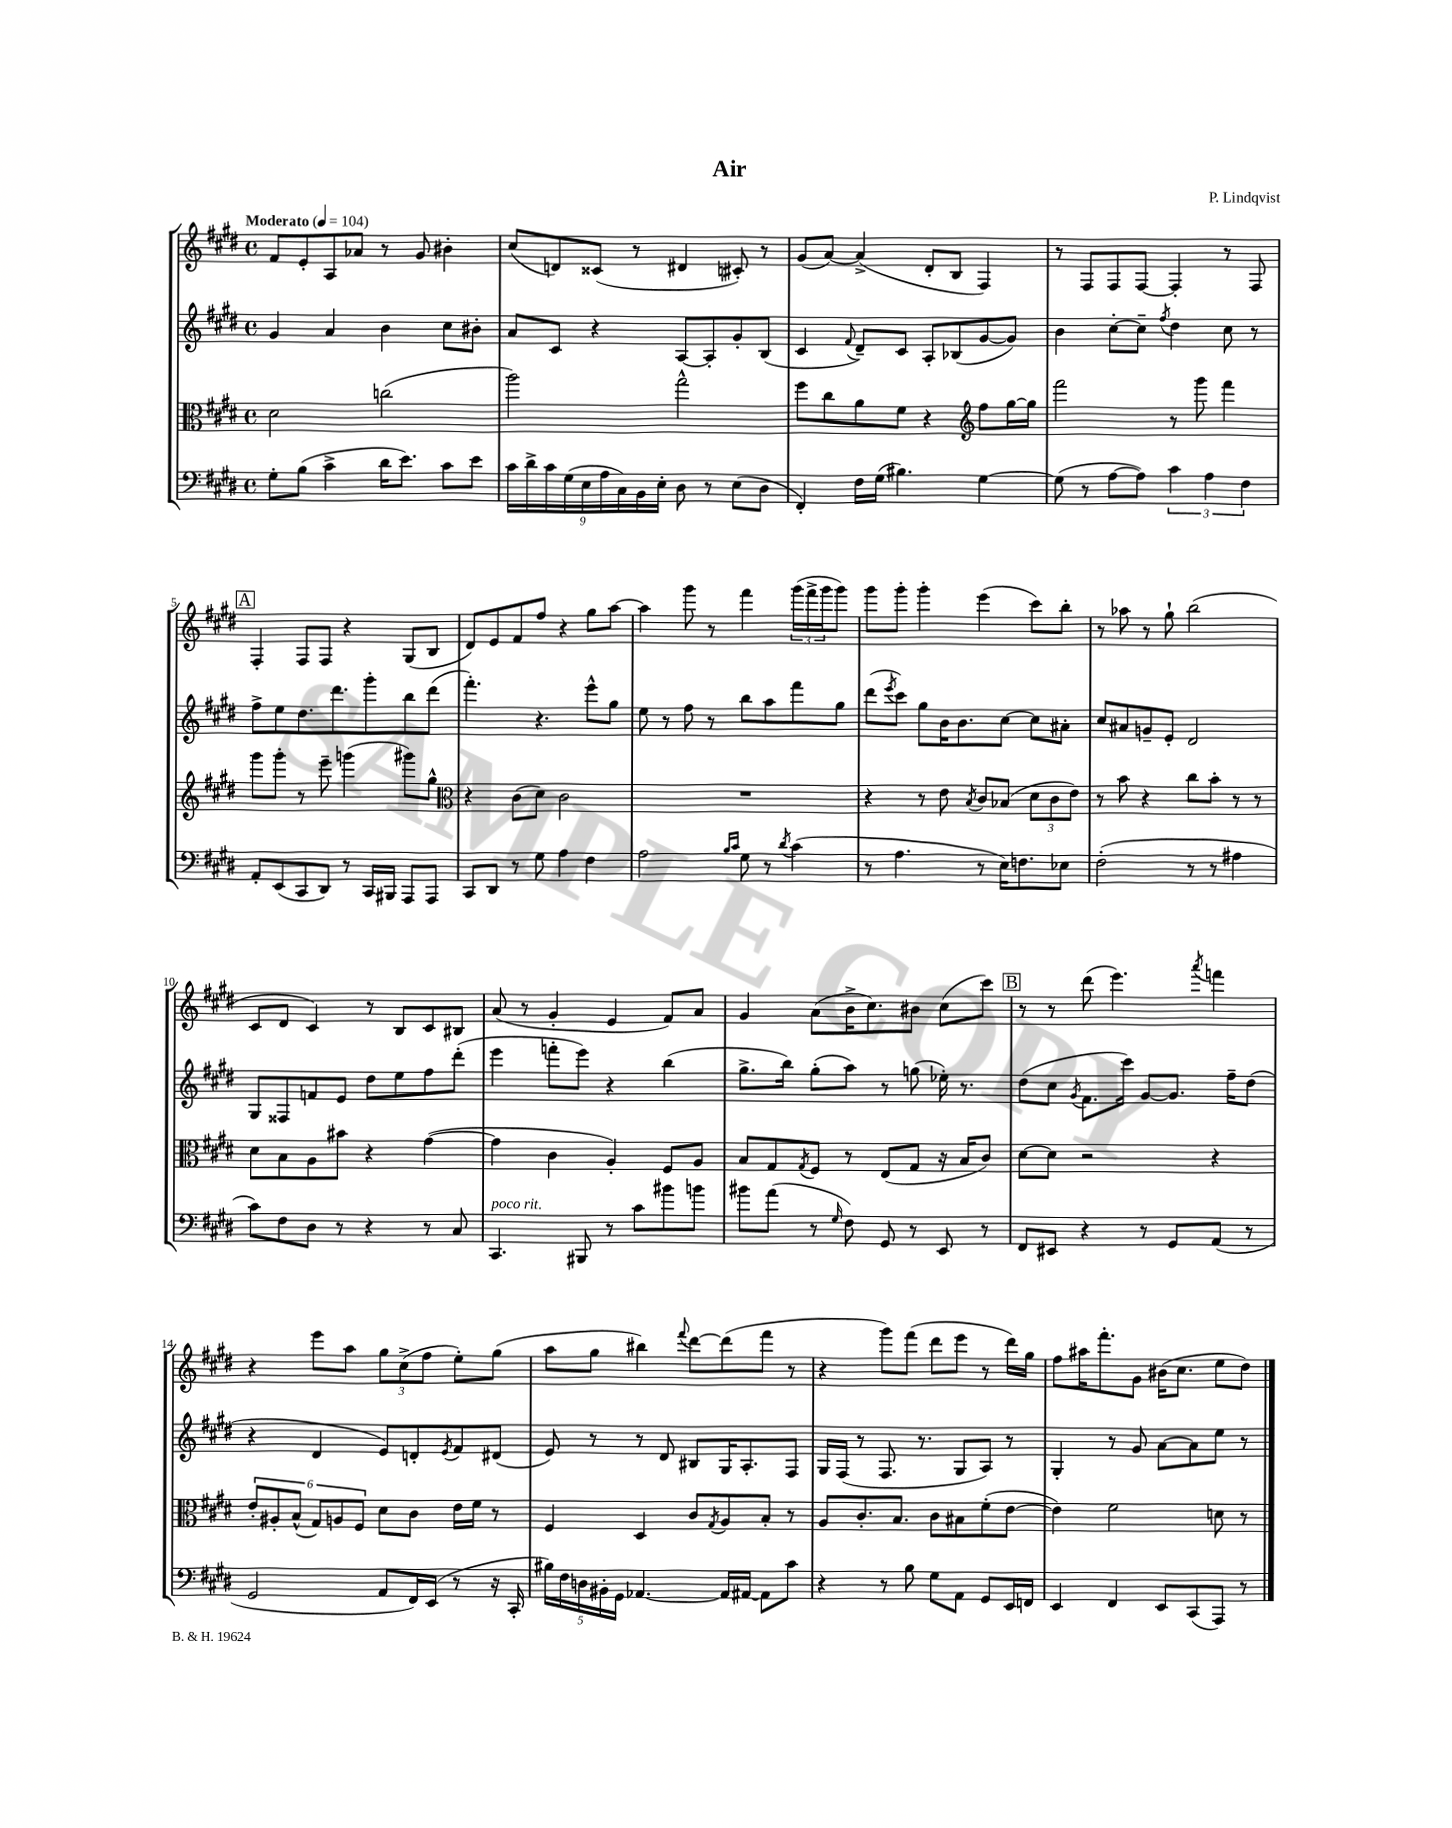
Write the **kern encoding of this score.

**kern	**kern	**kern	**kern
*part4	*part3	*part2	*part1
*staff4	*staff3	*staff2	*staff1
*clefF4	*clefC3	*clefG2	*clefG2
*k[f#c#g#d#]	*k[f#c#g#d#]	*k[f#c#g#d#]	*k[f#c#g#d#]
*M4/4	*M4/4	*M4/4	*M4/4
*met(c)	*met(c)	*met(c)	*met(c)
*MM104	*MM104	*MM104	*MM104
=1	=1	=1	=1
!	!	!	!LO:TX:a:B:t=Moderato
8G#'\L	2d#\	4g#/	8f#/L
(8B\J	.	.	8e'/
4c#^\	.	4a/	8A/
.	.	.	8a-X/J
16d#\KL	(2ccn\	4b\	8r
8.e\J)	.	.	.
.	.	.	8g#/
8c#\L	.	8cc#\L	4b#X'\
8e\J	.	8b#X'\J	.
=2	=2	=2	=2
18c#\LL	2aa\)	8a/L	(8cc#/L
18d#^\	.	.	.
18c#\	.	.	.
.	.	8c#/J	8dn/)
(18G#\	.	.	.
18E\	.	.	.
.	.	4r	(8c##X/J
18A\	.	.	.
18C#\)	.	.	.
.	.	.	8r
18BB\	.	.	.
18E'\JJ	.	.	.
8D#\	2gg#^^\	[8A/L	4d#X/
8r	.	8A'/]	.
(8E\L	.	8g#'/	8c#X'/)
8D#\J	.	(8B/J	8r
=3	=3	=3	=3
4FF#'/)	8ff#\L	4c#/	(8g#/L
.	8cc#\	.	[8a/J)
.	.	8qqf#/	.
16F#\LL	8a\	8d#~/L)	(4a^/]
(16G#\JJ	.	.	.
4.B#X\)	8f#\J	8c#/J	.
.	4r	8A'/L	8d#'/L
.	.	(8B-X/	8B/J
*	*clefG2	*	*
[4G#\	8ff#\L	[8g#/	4F#/)
.	[16gg#\L	8g#/J])	.
.	16gg#\JJ]	.	.
=4	=4	=4	=4
(8G#\]	2fff#\	4b\	8r
8r	.	.	8F#/L
[8A\L	.	[8cc#'\L	8F#/
8A\J])	.	8cc#~\J]	[8F#/J
.	.	8qff#/	.
6c#\	8r	4dd#\	4F#'/]
.	8ggg#\	.	.
6A\	.	.	.
.	4fff#\	8cc#\	8r
6F#\	.	.	.
.	.	8r	8F#/
!!LO:LB:g=z
!!LO:REH:place=s1:t=A
=5	=5	=5	=5
8AA'/L	8ggg#\L	8ff#^\L	4F#'/
(8EE/	8ggg#'\J	8ee\	.
8CC#/	8r	8.dd#\	8F#/L
8DD#/J)	8eee~\	.	8F#/J
.	.	8.ddd#\	.
8r	(4gggn\	.	4r
16CC#/LL	.	8ggg#'\	.
16BBB#X/JJ	.	.	.
8AAA/L	8ggg#X\L)	8bb\	(8G#/L
8AAA/J	8gg#^^\J	(8ddd#\J	8B/J
=6	=6	=6	=6
*	*clefC3	*	*
8CC#/L	4r	4.fff#'\)	8d#/L)
8DD#/J	.	.	8e/
8r	(8c#\L	.	8f#/
8G#\	8d#\J)	4.r	8ff#/J
4A\	2c#\	.	4r
4F#\	.	8eee^^\L	8gg#\L
.	.	8gg#\J	[8aa\J
=7	=7	=7	=7
2A\	1r	8ee\	4aa\]
.	.	8r	.
.	.	8ff#\	8ggg#\
.	.	8r	8r
16qqB/LL	.	.	.
16qqc#/JJ	.	.	.
8G#\	.	8bb\L	4fff#\
8r	.	8aa\	.
8qd#/	.	.	.
(4c#\	.	8fff#\	(24ggg#\LL
.	.	.	24fff#^\
.	.	.	24ggg#\J
.	.	8gg#\J	8ggg#\J)
=8	=8	=8	=8
8r	4r	(8ddd#\L	8ggg#\L
.	.	8qeee/	.
4.A\	.	8ccc#\J)	8ggg#'\J
.	8r	8gg#\L	4ggg#'\
.	8e\	16b\K	.
.	.	8.b\	.
.	8qB/	.	.
8r	8c#/L	.	(4eee\
16E\KL)	(8B-X/J	[8cc#\J	.
8.Fn\	.	.	.
.	12d#\L	8cc#\L]	8ccc#\L)
.	12c#\	.	.
8E-X\J	.	8a#X'\J	8bb'\J
.	12e\J)	.	.
=9	=9	=9	=9
(2F#'\	8r	8cc#/L	8r
.	8b\	8a#X/	8aa-X\
.	4r	8gn~/	8r
.	.	8e'/J	8gg#`\
8r	8cc#\L	2d#/	(2bb\
8r	8b'\J	.	.
4A#X\	8r	.	.
.	8r	.	.
!!LO:LB:g=z
=10	=10	=10	=10
8c#\L)	8d#\L	8G#/L	8c#/L
8F#\	8B\	8F##X/	8d#/J
8D#\J	8A\	8fn/	4c#/)
8r	8b#X\J	8e/J	.
4r	4r	8dd#\L	8r
.	.	8ee\	8B/L
8r	([4g#\	8ff#\	8c#/
8C#/	.	(8ddd#'\J	8B#X/J
=11	=11	=11	=11
!LO:TX:a:i:t=poco rit.	!	!	!
4.CC#/	4g#\]	4eee\	(8a/
.	.	.	8r
.	4c#\	8fffn'\L	4g#'/
8BBB#X/	.	8eee\J)	.
8r	4A'/)	4r	4e/
8c#\L	.	.	.
8b#X\	8F#/L	(4bb\	8f#/L)
8bn\J	8A/J	.	8a/J
=12	=12	=12	=12
8b#X\L	8B/L	8.gg#^\L	4g#/
(8a\J	8G#/	.	.
.	.	16bb\Jk)	.
.	8qG#/	.	.
8r	8F#/J	(8gg#'\L	(8a\L
16qqG#/	.	.	.
8F#\)	8r	8aa\J)	16b^\K
.	.	.	8.cc#\)
8GG#/	(8E/L	8r	.
8r	8G#/J	(8ggn\	8b#X\J
8EE/	16r	16ee-X'\)	(8cc#\L
.	16B/KL	8.r	.
8r	8c#/J)	.	8ccc#\J)
!!LO:REH:place=s1:t=B
=13	=13	=13	=13
8FF#/L	[8d#\L	(8dd#\L	8r
8EE#X/J	8d#\J]	8cc#\J	8r
.	.	8qg#/	.
4r	2r	8.f#\L	(8ddd#\
.	.	.	4.eee\)
.	.	16ccc#\Jk)	.
8r	.	[8g#/L	.
8GG#/L	.	8.g#/J]	.
.	.	.	8qaaa/
(8AA/J	4r	.	4fffn\
.	.	16ff#~\KL	.
8r	.	(8dd#\J	.
!!LO:LB:g=z
=14	=14	=14	=14
2GG#/	12e'/L	4r	4r
.	12A#X'/	.	.
.	(12B^^/J	.	.
.	12G#/L)	4d#/	8eee\L
.	12An/	.	.
.	.	.	8aa\J
.	12F#/J	.	.
8AA/L	8d#\L	8e/L)	12gg#\L
.	.	.	(12cc#^\
16FF#/L)	8c#\J	8dn'/	.
.	.	.	12ff#\J
(16EE/JJ	.	.	.
.	.	8qe/	.
8r	16e\LL	8f#/	8ee'\L)
.	16f#\JJ	.	.
16r	8r	(8d#X/J	(8gg#\J
16CC#'/	.	.	.
=15	=15	=15	=15
20B#X\LL)	4F#/	8e/)	8aa\L
20F#\	.	.	.
20Dn\	.	.	.
.	.	8r	8gg#\J
20BB#X'\	.	.	.
20GG#\JJ	.	.	.
[4.AA-X/	4D#/	8r	4bb#X\)
.	.	8d#/	.
.	.	.	8qqfff#/
.	8c#/L	8B#X/L	[8ddd#\L
.	8qG#/	.	.
16AA-/LL]	8A/	16G#/K	(8ddd#\]
[16AA#X/JJ	.	8.A'/	.
8AA#\L]	8B'/J	.	8fff#\J
8c#\J	8r	8F#/J	8r
=16	=16	=16	=16
4r	8A/L	16G#/LL	4r
.	.	(16F#/JJ	.
.	8.c#'/	8r	.
8r	.	8.F#/	8ggg#\L)
.	8.B/J	.	.
8B\	.	.	(8fff#\J
.	.	8.r	.
8G#\L	8c#\L	.	8ddd#\L
8AA\J	8B#X\	8G#/L	8eee\J
8GG#/L	(8f#'\	8A/J)	8r
16EE/L	[8e\J	8r	16ddd#\LL)
16FFn/JJ	.	.	16gg#\JJ
=17	=17	=17	=17
4EE/	4e\])	4G#'/	8ff#\L
.	.	.	16aa#X\K
.	.	.	8.fff#'\
4FF#/	2f#\	8r	.
.	.	8g#/	8g#\J
8EE/L	.	[8a\L	(16b#X\KL
.	.	.	8.cc#\J
(8CC#/	.	8a\]	.
8AAA/J)	8dn\	8ee\J	8ee\L
8r	8r	8r	8dd#\J)
==	==	==	==
*-	*-	*-	*-
